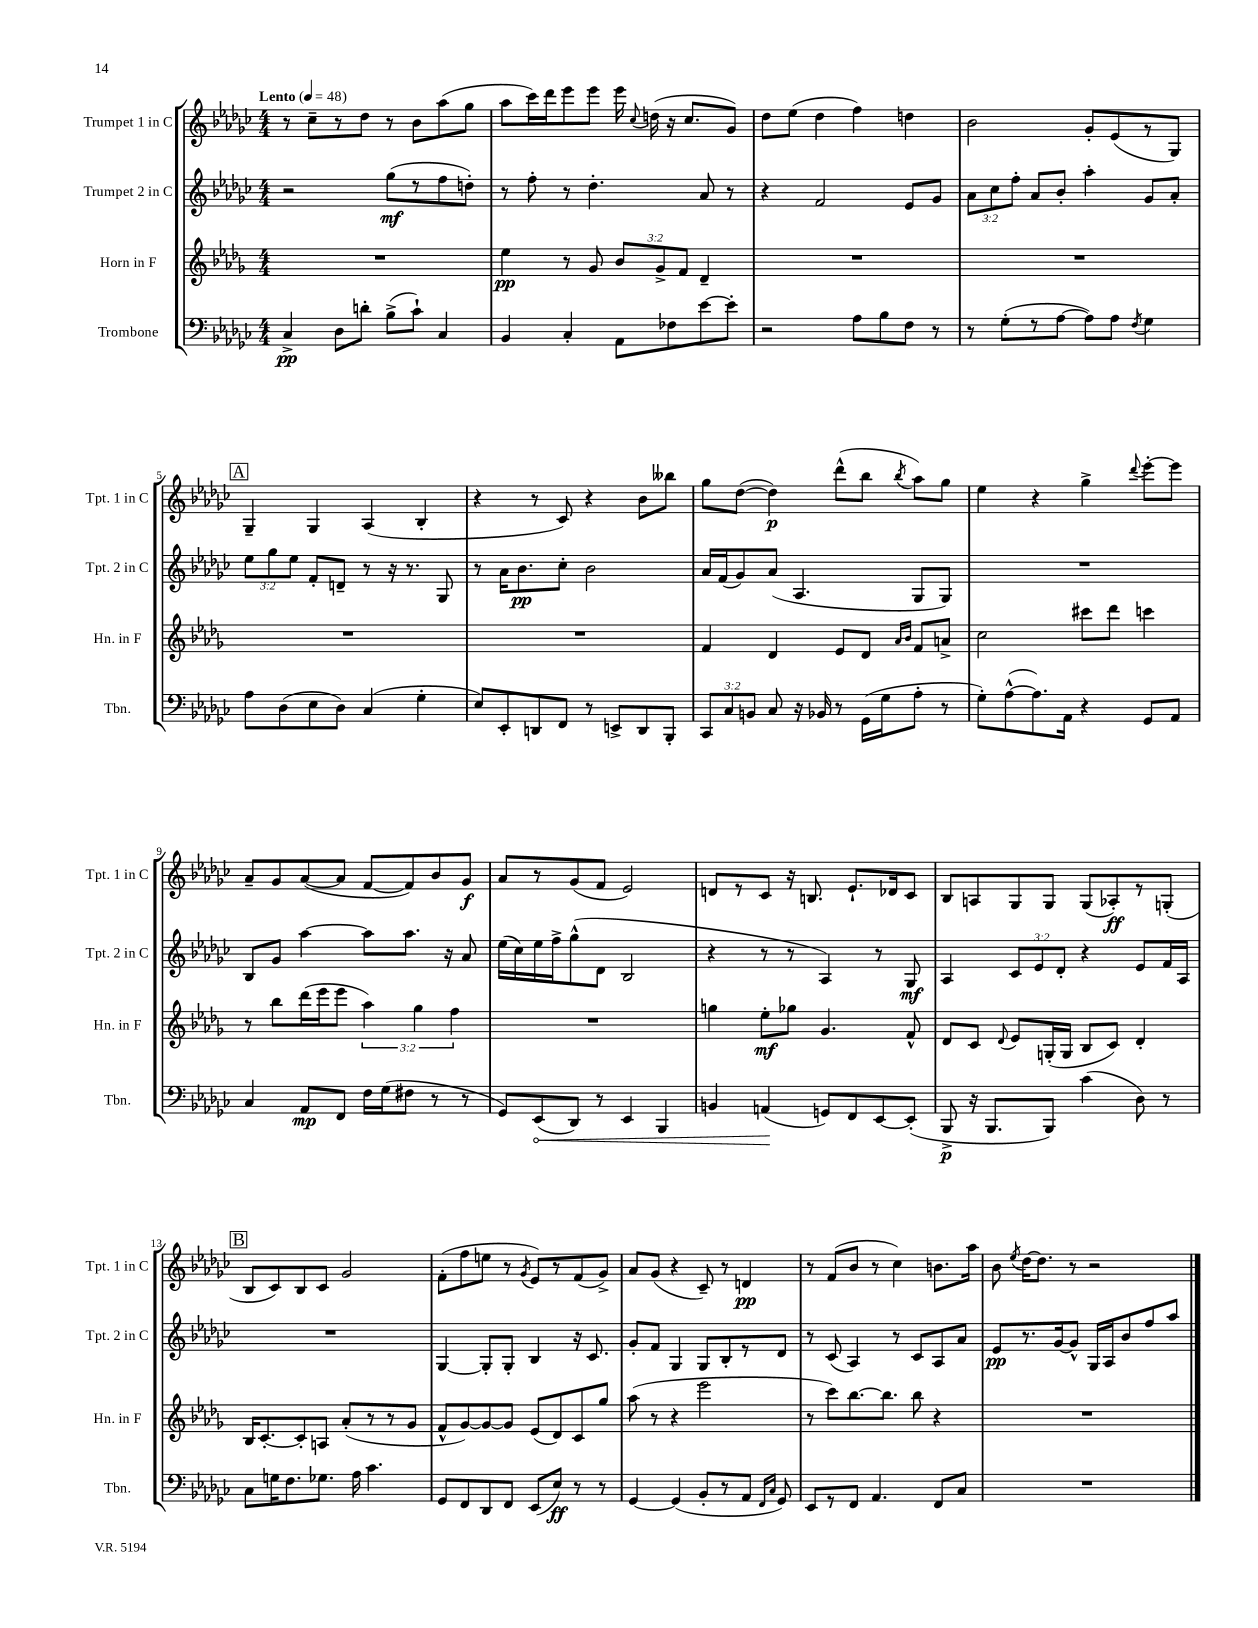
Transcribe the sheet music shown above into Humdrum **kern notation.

**kern	**dynam	**kern	**dynam	**kern	**dynam	**kern	**dynam
*part4	*part4	*part3	*part3	*part2	*part2	*part1	*part1
*staff4	*staff4	*staff3	*staff3	*staff2	*staff2	*staff1	*staff1
*I"Trombone	*	*I"Horn in F	*	*I"Trumpet 2 in C	*	*I"Trumpet 1 in C	*
*I'Tbn.	*	*I'Hn. in F	*	*I'Tpt. 2 in C	*	*I'Tpt. 1 in C	*
*clefF4	*	*clefG2	*	*clefG2	*	*clefG2	*
*k[b-e-a-d-g-c-]	*	*k[b-e-a-d-g-]	*	*k[b-e-a-d-g-c-]	*	*k[b-e-a-d-g-c-]	*
*M4/4	*	*M4/4	*	*M4/4	*	*M4/4	*
*MM48	*	*MM48	*	*MM48	*	*MM48	*
=1	=1	=1	=1	=1	=1	=1	=1
!	!	!	!	!	!	!LO:TX:a:B:t=Lento	!
4C-^/	pp	1r	.	2r	.	8r	.
.	.	.	.	.	.	8cc-~\L	.
8D-\L	.	.	.	.	.	8r	.
8dn'\J	.	.	.	.	.	8dd-\J	.
(8B-^\L	.	.	.	(8gg-\L	mf	8r	.
8c-`\J)	.	.	.	8r	.	8b-\L	.
4C-/	.	.	.	8ff\	.	(8aa-\	.
.	.	.	.	8ddn'\J)	.	8gg-\J	.
=2	=2	=2	=2	=2	=2	=2	=2
4BB-/	.	4ee-\	pp	8r	.	8aa-\L	.
.	.	.	.	8ff'\	.	16ccc-\L)	.
.	.	.	.	.	.	16ddd-\J	.
4C-'/	.	8r	.	8r	.	8eee-\	.
.	.	8g-/	.	4.dd-'\	.	8eee-\J	.
8AA-\L	.	12b-/L	.	.	.	16eee-\	.
.	.	.	.	.	.	8qqcc-/	.
.	.	.	.	.	.	(16ddn\	.
.	.	12g-^/	.	.	.	.	.
8F-X\	.	.	.	.	.	16r	.
.	.	12f/J	.	.	.	.	.
.	.	.	.	.	.	8.cc-/L	.
[8e-\	.	4d-~/	.	8a-/	.	.	.
8e-'\J]	.	.	.	8r	.	8g-/J)	.
=3	=3	=3	=3	=3	=3	=3	=3
2r	.	1r	.	4r	.	8dd-\L	.
.	.	.	.	.	.	(8ee-\J	.
.	.	.	.	2f/	.	4dd-\	.
8A-\L	.	.	.	.	.	4ff\)	.
8B-\	.	.	.	.	.	.	.
8F\J	.	.	.	8e-/L	.	4ddn\	.
8r	.	.	.	8g-/J	.	.	.
=4	=4	=4	=4	=4	=4	=4	=4
8r	.	1r	.	12a-\L	.	2b-\	.
.	.	.	.	12cc-\	.	.	.
(8G-'\L	.	.	.	.	.	.	.
.	.	.	.	12ff'\J	.	.	.
8r	.	.	.	8a-/L	.	.	.
[8A-\J	.	.	.	8b-'/J	.	.	.
8A-\L])	.	.	.	4aa-'\	.	8g-'/L	.
8A-\J	.	.	.	.	.	(8e-/	.
8qF/	.	.	.	.	.	.	.
4G-\	.	.	.	8g-/L	.	8r	.
.	.	.	.	8a-'/J	.	8G-/J)	.
!!LO:LB:g=z
!!LO:REH:place=s1:t=A
=5	=5	=5	=5	=5	=5	=5	=5
8A-\L	.	1r	.	12ee-\L	.	4G-~/	.
.	.	.	.	12gg-\	.	.	.
(8D-\	.	.	.	.	.	.	.
.	.	.	.	12ee-\J	.	.	.
8E-\	.	.	.	8f'/L	.	4G-/	.
8D-\J)	.	.	.	8dn~/J	.	.	.
(4C-/	.	.	.	8r	.	(4A-/	.
.	.	.	.	16r	.	.	.
.	.	.	.	8.r	.	.	.
4G-'\	.	.	.	.	.	4B-'/	.
.	.	.	.	8G-/	.	.	.
=6	=6	=6	=6	=6	=6	=6	=6
8E-/L)	.	1r	.	8r	.	4r	.
8EE-'/	.	.	.	16a-\KL	.	.	.
.	.	.	.	8.b-\	pp	.	.
8DDn/	.	.	.	.	.	8r	.
8FF/J	.	.	.	8cc-'\J	.	8c-/)	.
8r	.	.	.	2b-\	.	4r	.
8EEn^/L	.	.	.	.	.	.	.
8DD/	.	.	.	.	.	8b-\L	.
8BBB-'/J	.	.	.	.	.	8bb--X\J	.
=7	=7	=7	=7	=7	=7	=7	=7
12CC-/L	.	4f/	.	16a-/LL	.	8gg-\L	.
.	.	.	.	(16f/J	.	.	.
12C-/	.	.	.	.	.	.	.
.	.	.	.	8g-/)	.	([8dd-\J	.
12BBn/J	.	.	.	.	.	.	.
8C-/	.	4d-/	.	(8a-/J	.	4dd-\])	p
16r	.	.	.	4.A-/	.	.	.
16BB-X/	.	.	.	.	.	.	.
8r	.	8e-/L	.	.	.	(8ddd-^^\L	.
(16GG-\LL	.	8d-/J	.	.	.	8bb-\J	.
16G-\J	.	.	.	.	.	.	.
.	.	16qqa-/LL	.	.	.	.	.
.	.	16qqb-/JJ	.	.	.	8qbb-/	.
8A-'\J	.	8f/L	.	8G-/L	.	8aa-\L)	.
8r	.	8an^/J	.	8G-/J)	.	8gg-\J	.
=8	=8	=8	=8	=8	=8	=8	=8
8G-'\L)	.	2cc\	.	1r	.	4ee-\	.
([8A-^^\	.	.	.	.	.	.	.
8.A-\])	.	.	.	.	.	4r	.
16AA-\Jk	.	.	.	.	.	.	.
4r	.	8ccc#X\L	.	.	.	4gg-^\	.
.	.	8ddd-\J	.	.	.	.	.
.	.	.	.	.	.	8qqddd-/	.
8GG-/L	.	4cccn\	.	.	.	[8eee-'\L	.
8AA-/J	.	.	.	.	.	8eee-\J]	.
!!LO:LB:g=z
=9	=9	=9	=9	=9	=9	=9	=9
4C-/	.	8r	.	8B-/L	.	8a-~/L	.
.	.	8bb-\L	.	8g-/J	.	8g-/	.
8AA-/L	mp	(16ddd-\L	.	[4aa-\	.	([8a-/	.
.	.	16eee-\J	.	.	.	.	.
8FF/J	.	8eee-\J	.	.	.	8a-/J]	.
16F\LL	.	6aa-\)	.	8aa-\L]	.	[8f/L	.
(16G-\J	.	.	.	.	.	.	.
8F#X\J	.	.	.	8.aa-\J	.	8f/])	.
.	.	6gg-\	.	.	.	.	.
8r	.	.	.	.	.	8b-/	.
.	.	.	.	16r	.	.	.
.	.	6ff\	.	.	.	.	.
8r	.	.	.	8a-/	.	8g-/J	f
=10	=10	=10	=10	=10	=10	=10	=10
8GG-/L)	.	1r	.	(16ee-\LL	.	8a-/L	.
.	.	.	.	16cc-\)	.	.	.
!	!LO:HP:b	!	!	!	!	!	!
(8EE-/	<	.	.	16ee-\	.	8r	.
.	.	.	.	16ff^\J	.	.	.
8DD-/J)	.	.	.	(8gg-^^\	.	(8g-/	.
8r	.	.	.	8d-\J	.	8f/J	.
4EE-/	.	.	.	2B-/	.	2e-/)	.
4BBB-/	.	.	.	.	.	.	.
=11	=11	=11	=11	=11	=11	=11	=11
4BBn/	.	4ggn\	.	4r	.	8dn/L	.
.	.	.	.	.	.	8r	.
(4AAn/	.	8ee-'\L	mf	8r	.	8c-/J	.
.	.	8gg-X\J	.	8r	.	16r	.
.	.	.	.	.	.	8.Bn/	.
8GGn/L)	[	4.g-/	.	4A-/)	.	.	.
8FF/	.	.	.	.	.	8.e-`/L	.
[8EE-/	.	.	.	8r	.	.	.
.	.	.	.	.	.	16d-X/k	.
(8EE-'/J]	.	8f^^/	.	8G-/	mf	8c-/J	.
=12	=12	=12	=12	=12	=12	=12	=12
8BBB-^/	p	8d-/L	.	4A-/	.	8B-/L	.
16r	.	8c/J	.	.	.	8An/	.
8.BBB-/L	.	.	.	.	.	.	.
.	.	8qqd-/	.	.	.	.	.
.	.	8e-/L	.	12c-/L	.	8G-/	.
.	.	.	.	12e-/	.	.	.
8BBB-/J)	.	(16Gn'/L	.	.	.	8G-/J	.
.	.	.	.	12d-'/J	.	.	.
.	.	16G/JJ	.	.	.	.	.
(4c-\	.	8B-/L	.	4r	.	(8G-/L	.
.	.	8c/J)	.	.	.	8A-X'/)	ff
8D-\)	.	4d-'/	.	8e-/L	.	8r	.
8r	.	.	.	16f/L	.	(8Gn'/J	.
.	.	.	.	16A-/JJ	.	.	.
!!LO:LB:g=z
!!LO:REH:place=s1:t=B
=13	=13	=13	=13	=13	=13	=13	=13
8C-\L	.	16B-/KL	.	1r	.	8B-/L	.
.	.	[8.c'/	.	.	.	.	.
16Gn\K	.	.	.	.	.	8c-/)	.
8.F\	.	.	.	.	.	.	.
.	.	8c'/]	.	.	.	8B-/	.
8.G-X\J	.	8An/J	.	.	.	8c-/J	.
.	.	(8a-'/L	.	.	.	2g-/	.
16A-\	.	.	.	.	.	.	.
4.c-\	.	8r	.	.	.	.	.
.	.	8r	.	.	.	.	.
.	.	8g-/J	.	.	.	.	.
=14	=14	=14	=14	=14	=14	=14	=14
8GG-/L	.	8f^^/L	.	[4G-/	.	(8f'\L	.
8FF/	.	[8g-/)	.	.	.	8ff\	.
8DD-/	.	8g-/_	.	8G-'/L]	.	8een\J	.
8FF/J	.	8g-/J]	.	8G-'/J	.	8r	.
.	.	.	.	.	.	8qg-/	.
(8EE-/L	.	(8e-/L	.	4B-/	.	8e-/L)	.
8E-/J)	ff	8d-/)	.	.	.	8r	.
8r	.	8c/	.	16r	.	(8f/	.
.	.	.	.	8.c-/	.	.	.
8r	.	8gg-/J	.	.	.	8g-^/J)	.
=15	=15	=15	=15	=15	=15	=15	=15
[4GG-/	.	(8aa-\	.	8g-'/L	.	8a-/L	.
.	.	8r	.	8f/J	.	(8g-/J	.
(4GG-/]	.	4r	.	4G-/	.	4r	.
8BB-'/L	.	2eee-\	.	8G-/L	.	8c-~/)	.
8r	.	.	.	8B-'/	.	8r	.
8AA-/J	.	.	.	8r	.	4dn/	pp
16qqFF/LL	.	.	.	.	.	.	.
16qqC-/JJ	.	.	.	.	.	.	.
8GG-/)	.	.	.	8d-/J	.	.	.
=16	=16	=16	=16	=16	=16	=16	=16
8EE-/L	.	8r	.	8r	.	8r	.
8r	.	8ccc\L)	.	(8c-/	.	(8f/L	.
8FF/J	.	[8.bb-\	.	4A-/)	.	8b-/J	.
4.AA-/	.	.	.	.	.	8r	.
.	.	8.bb-\J]	.	.	.	.	.
.	.	.	.	8r	.	4cc-\)	.
.	.	8bb-\	.	8c-/L	.	.	.
8FF/L	.	4r	.	8A-/	.	8.bn\L	.
8C-/J	.	.	.	8a-/J	.	.	.
.	.	.	.	.	.	16aa-\Jk	.
=17	=17	=17	=17	=17	=17	=17	=17
1r	.	1r	.	8e-/L	pp	8b-\	.
.	.	.	.	.	.	8qee-/	.
.	.	.	.	8.r	.	[16dd-\KL	.
.	.	.	.	.	.	8.dd-\J]	.
.	.	.	.	[16g-/k	.	.	.
.	.	.	.	8g-^^/J]	.	8r	.
.	.	.	.	16G-/LL	.	2r	.
.	.	.	.	16A-/J	.	.	.
.	.	.	.	8b-/	.	.	.
.	.	.	.	8ff/	.	.	.
.	.	.	.	8aa-/J	.	.	.
==	==	==	==	==	==	==	==
*-	*-	*-	*-	*-	*-	*-	*-
